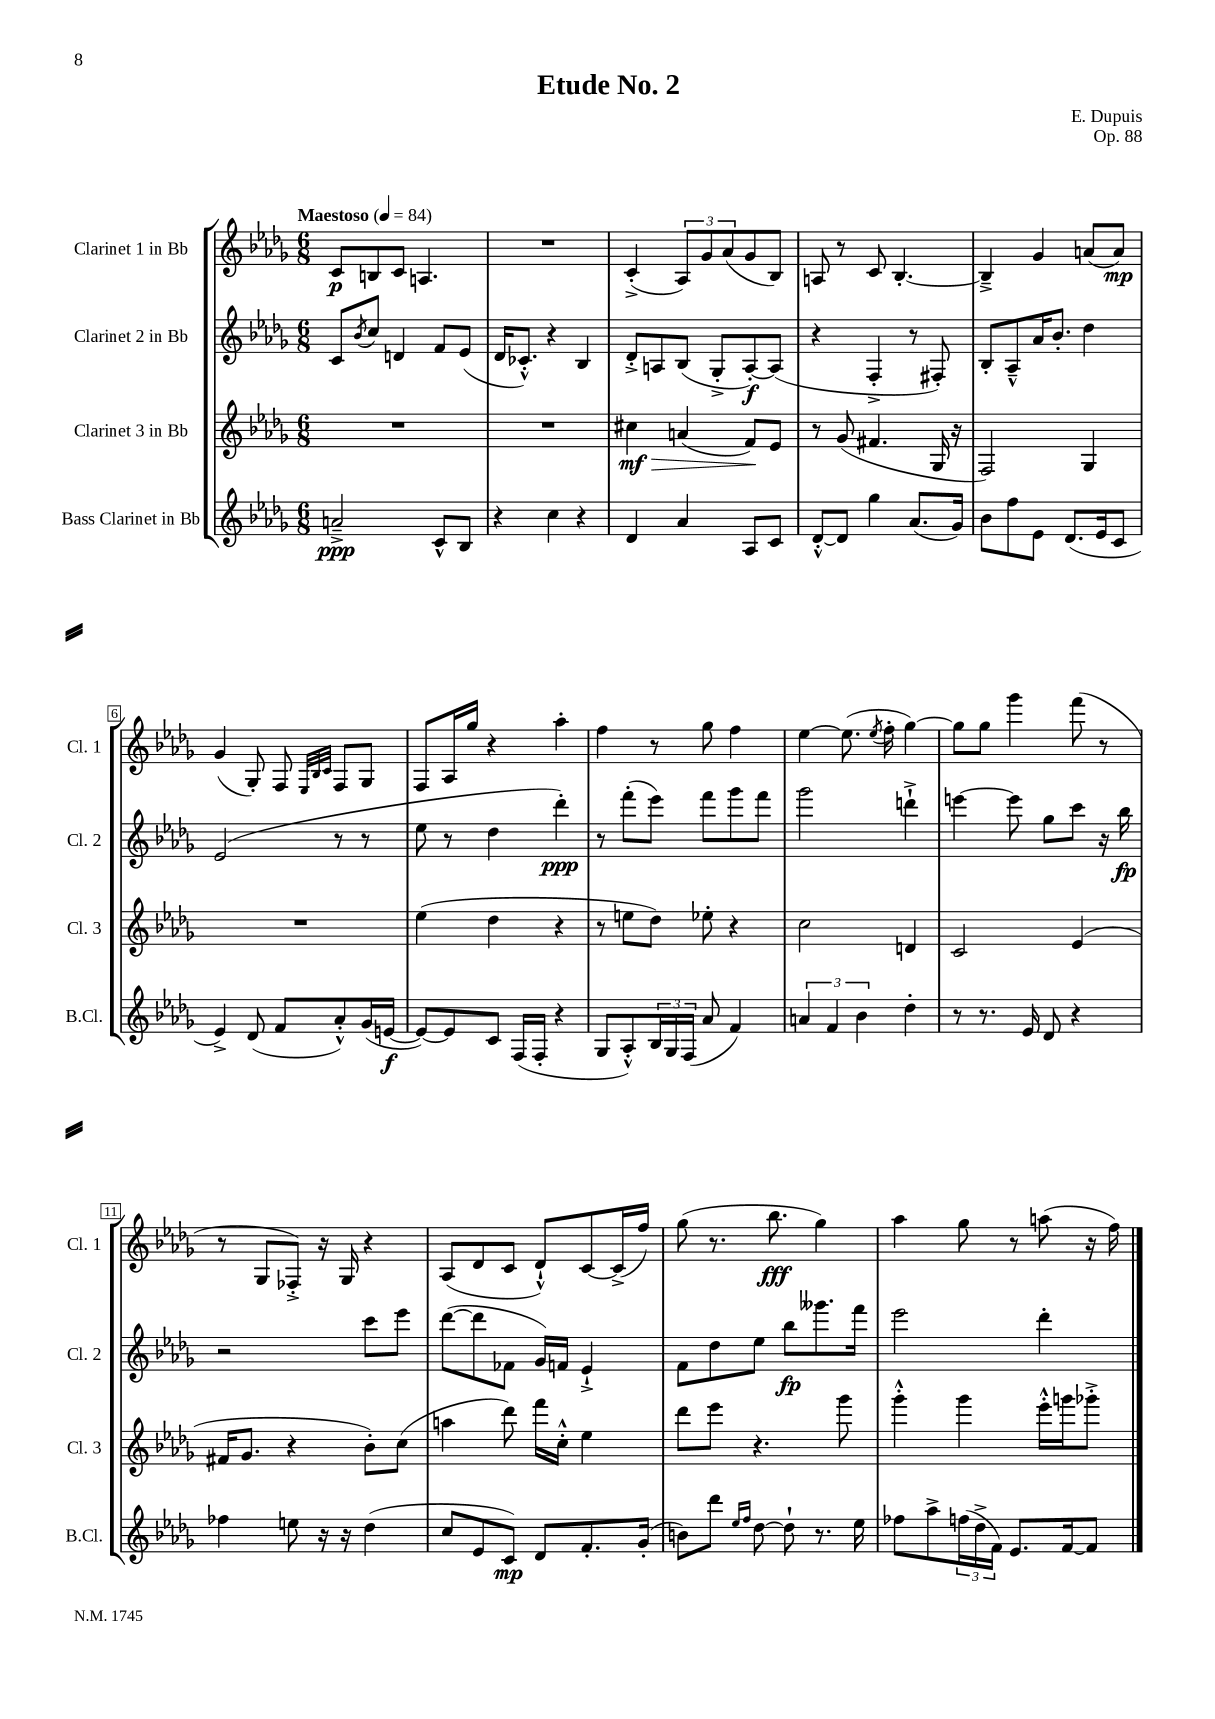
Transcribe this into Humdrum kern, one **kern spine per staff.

**kern	**kern	**kern	**kern
*staff4	*staff3	*staff2	*staff1
*clefG2	*clefG2	*clefG2	*clefG2
*k[b-e-a-d-g-]	*k[b-e-a-d-g-]	*k[b-e-a-d-g-]	*k[b-e-a-d-g-]
*M6/8	*M6/8	*M6/8	*M6/8
*MM84	*MM84	*MM84	*MM84
2a~^	2.r	8c	8c
.	.	8qb-	.
.	.	8cc	8B
.	.	4d	8c
.	.	.	4.A
8c^^	.	8f	.
8B-	.	(8e-	.
=	=	=	=
4r	2.r	16d-	2.r
.	.	8.c-'^^)	.
4cc	.	4r	.
4r	.	4B-	.
=	=	=	=
4d-	4cc#	8d-'^	(4c'^
.	.	8A	.
4a-	(4a	(8B-	12A-)
.	.	.	12g-
.	.	8G-'^	.
.	.	.	(12a-
8A-	8f)	[8A')	8g-
8c	8e-	(8A]	8B-)
=	=	=	=
[8d-'^^	8r	4r	8A
8d-]	(8g-	.	8r
4gg-	4.f#	4F'^	8c
.	.	.	[4.B-'
(8.a-	.	8r	.
.	16G-	8F#')	.
16g-)	16r	.	.
=	=	=	=
8b-	2F)	8B-'	4B-~^]
8ff	.	8A-~^^	.
8e-	.	16a-	4g-
.	.	8.b-'	.
(8.d-	.	.	.
.	4G-	4dd-	(8a
16e-	.	.	.
8c	.	.	8a)
=	=	=	=
4e-^)	2.r	(2e-	(4g-
(8d-	.	.	8G-')
8f	.	.	8F
.	.	.	32qqE-
.	.	.	32qqB-
.	.	.	32qqc
8a-'^^)	.	8r	8F
(16g-	.	8r	8G-
[16e	.	.	.
=	=	=	=
8e_)	(4ee-	8ee-	8F
8e]	.	8r	16A-
.	.	.	16gg-
8c	4dd-	4dd-	4r
(16F	.	.	.
16F'	.	.	.
4r	4r	4ddd-')	4aa-'
=	=	=	=
8G-	8r	8r	4ff
8A-'^^)	8ee	(8fff'	.
24B-	8dd-)	8eee-)	8r
24G-	.	.	.
(24F	.	.	.
8a-	8ee-'	8fff	8gg-
4f)	4r	8ggg-	4ff
.	.	8fff	.
=	=	=	=
6a	2cc	2ggg-	[4ee-
6f	.	.	.
.	.	.	(8.ee-]
6b-	.	.	.
.	.	.	8qee-
.	.	.	16ff'
4dd-'	4d	4ddd`^	[4gg-)
=	=	=	=
8r	2c	[4eee	8gg-]
8.r	.	.	8gg-
.	.	8eee]	4ggg-
16e-	.	.	.
8d-	.	8gg-	.
4r	(4e-	8ccc	(8fff
.	.	16r	8r
.	.	16bb-	.
=	=	=	=
4ff-	16f#	2r	8r
.	8.g-	.	.
.	.	.	8G-
8ee	4r	.	8F-'^)
16r	.	.	16r
16r	.	.	16G-
(4dd-	8b-')	8ccc	4r
.	(8cc	8eee-	.
=	=	=	=
8cc	4aa	([8ddd-	(8A-
8e-	.	8ddd-]	8d-
8c)	8ddd-)	8f-	8c
8d-	16fff	16g-)	8d-`^^)
.	16cc'^^	16f	.
8.f'	4ee-	4e-`^	[8c
.	.	.	(16c^]
(16g-'	.	.	16ff)
=	=	=	=
8b)	8ddd-	8f	(8gg-
8ddd-	8eee-	8dd-	8.r
16qqee-	.	.	.
16qqff	.	.	.
[8dd-	4.r	8ee-	.
.	.	.	8.bb-
8dd-`]	.	8bb-	.
8.r	.	8.ggg--	4gg-)
.	8ggg-	.	.
16ee-	.	16fff	.
=	=	=	=
8ff-	4ggg-'^^	2eee-	4aa-
8aa-^	.	.	.
(24ff	4ggg-	.	8gg-
24dd-^	.	.	.
24f)	.	.	.
8.e-	.	.	8r
.	16eee-'^^	4ddd-'	(8aa
[16f	16ggg	.	.
8f]	8ggg-'^	.	16r
.	.	.	16ff)
==	==	==	==
*-	*-	*-	*-
